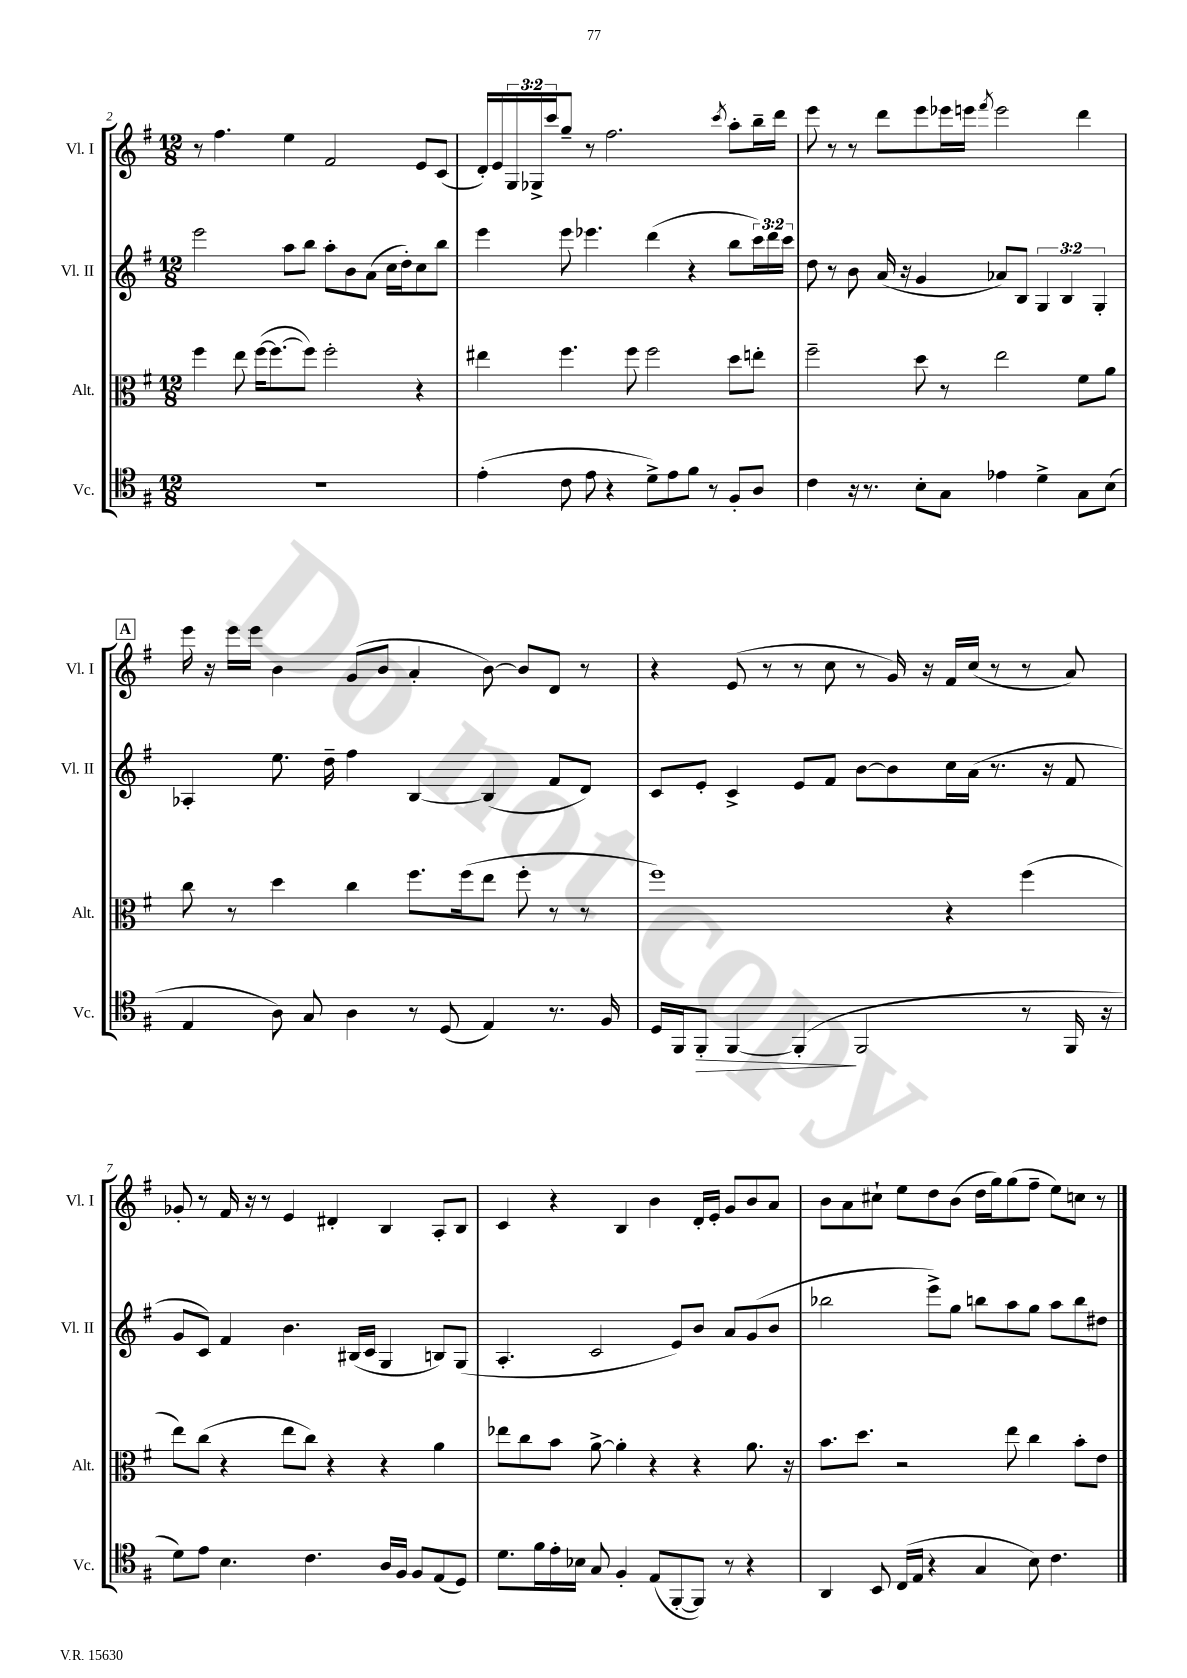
<<
\new StaffGroup <<
\new Staff = "s0" \with { instrumentName = "Vl. I" shortInstrumentName = "Vl. I" } {
    \clef treble \key g \major \numericTimeSignature \time 12/8 \override Staff.TupletNumber.text = #tuplet-number::calc-fraction-text
    r8 fis''4. e''4 fis'2 e'8 c'8( |
    d'16-.) e'16 \tuplet 3/2 { g16 ges16-> c'''16 } g''8-- r8 fis''2. \acciaccatura { c'''8 } a''8-. b''16-- d'''16 |
    e'''8 r8 r8 d'''8 e'''8 ees'''16 e'''16 \acciaccatura { fis'''8 } e'''2 d'''4 |
    \mark \markup { \box "A" } e'''16 r16 e'''16 e'''16 b'4 g'8( b'8 a'4-. b'8~) b'8 d'8 r8 |
    r4 e'8( r8 r8 c''8 r8 g'16) r16 fis'16 c''16( r8 r8 a'8) |
    ges'8-. r8 fis'16 r16 r8 e'4 dis'4-. b4 a8-. b8 |
    c'4 r4 b4 b'4 d'16-. e'16-. g'8 b'8 a'8 |
    b'8 a'8 cis''8-! e''8 d''8 b'8( d''16 g''16) g''8( fis''8-- e''8) c''8 r8 \bar "|." |
}
\new Staff = "s1" \with { instrumentName = "Vl. II" shortInstrumentName = "Vl. II" } {
    \clef treble \key g \major \numericTimeSignature \time 12/8 \override Staff.TupletNumber.text = #tuplet-number::calc-fraction-text
    e'''2 a''8 b''8 a''8-. b'8 a'8( c''16 d''16-.) c''8 b''8 |
    e'''4 e'''8 ees'''4. d'''4( r4 b''8 \tuplet 3/2 { c'''16) d'''16 c'''16 } |
    d''8 r8 b'8 a'16( r16 g'4 aes'8) b8 \tuplet 3/2 { g4 b4 g4-. } |
    \mark \markup { \box "A" } aes4-. e''8. d''16-- fis''4 b4~ b4( fis'8 d'8) |
    c'8 e'8-. c'4-> e'8 fis'8 b'8~ b'8 c''16 a'16( r8. r16 fis'8 |
    g'8 c'8) fis'4 b'4. bis16( c'16 g4 b8) g8( |
    a4.-. c'2 e'8) b'8 a'8 g'8( b'8 |
    bes''2 e'''8->) g''8 b''8 a''8 g''8 a''8 b''8 dis''8 \bar "|." |
}
\new Staff = "s2" \with { instrumentName = "Alt." shortInstrumentName = "Alt." } {
    \clef alto \key g \major \numericTimeSignature \time 12/8
    fis''4 e''8 fis''16~( fis''8.~ fis''8) fis''2-. r4 |
    eis''4 fis''4. fis''8 fis''2 d''8 e''8-. |
    fis''2-- d''8 r8 e''2 fis'8 a'8 |
    \mark \markup { \box "A" } c''8 r8 d''4 c''4 fis''8. fis''16( e''8 fis''8-. r8 r8 |
    fis''1) r4 fis''4( |
    e''8) c''8( r4 e''8 c''8) r4 r4 a'4 |
    ees''8 c''8 b'8 a'8~-> a'4-. r4 r4 a'8. r16 |
    b'8. d''8. r2 e''8 c''4 b'8-. e'8 \bar "|." |
}
\new Staff = "s3" \with { instrumentName = "Vc." shortInstrumentName = "Vc." } {
    \clef tenor \key g \major \numericTimeSignature \time 12/8
    R1. |
    e'4-.( c'8 e'8 r4 d'8->) e'8 fis'8 r8 fis8-. a8 |
    c'4 r16 r8. b8-. g8 ees'4 d'4-> g8 b8( |
    \mark \markup { \box "A" } e4 a8) g8 a4 r8 d8( e4) r8. fis16 |
    d16 fis,16 fis,8-.\> fis,4~ fis,4-.\!( fis,2 r8 fis,16 r16 |
    d'8) e'8 b4. c'4. a16 fis16 fis8 e8( d8) |
    d'8. fis'16 e'16-. bes16 g8 fis4-. e8( fis,8~-. fis,8) r8 r4 |
    a,4 b,8 c16( e16 r4 g4 b8) c'4. \bar "|." |
}
>>
>>
\layout { \context { \Score currentBarNumber = #2 } }
